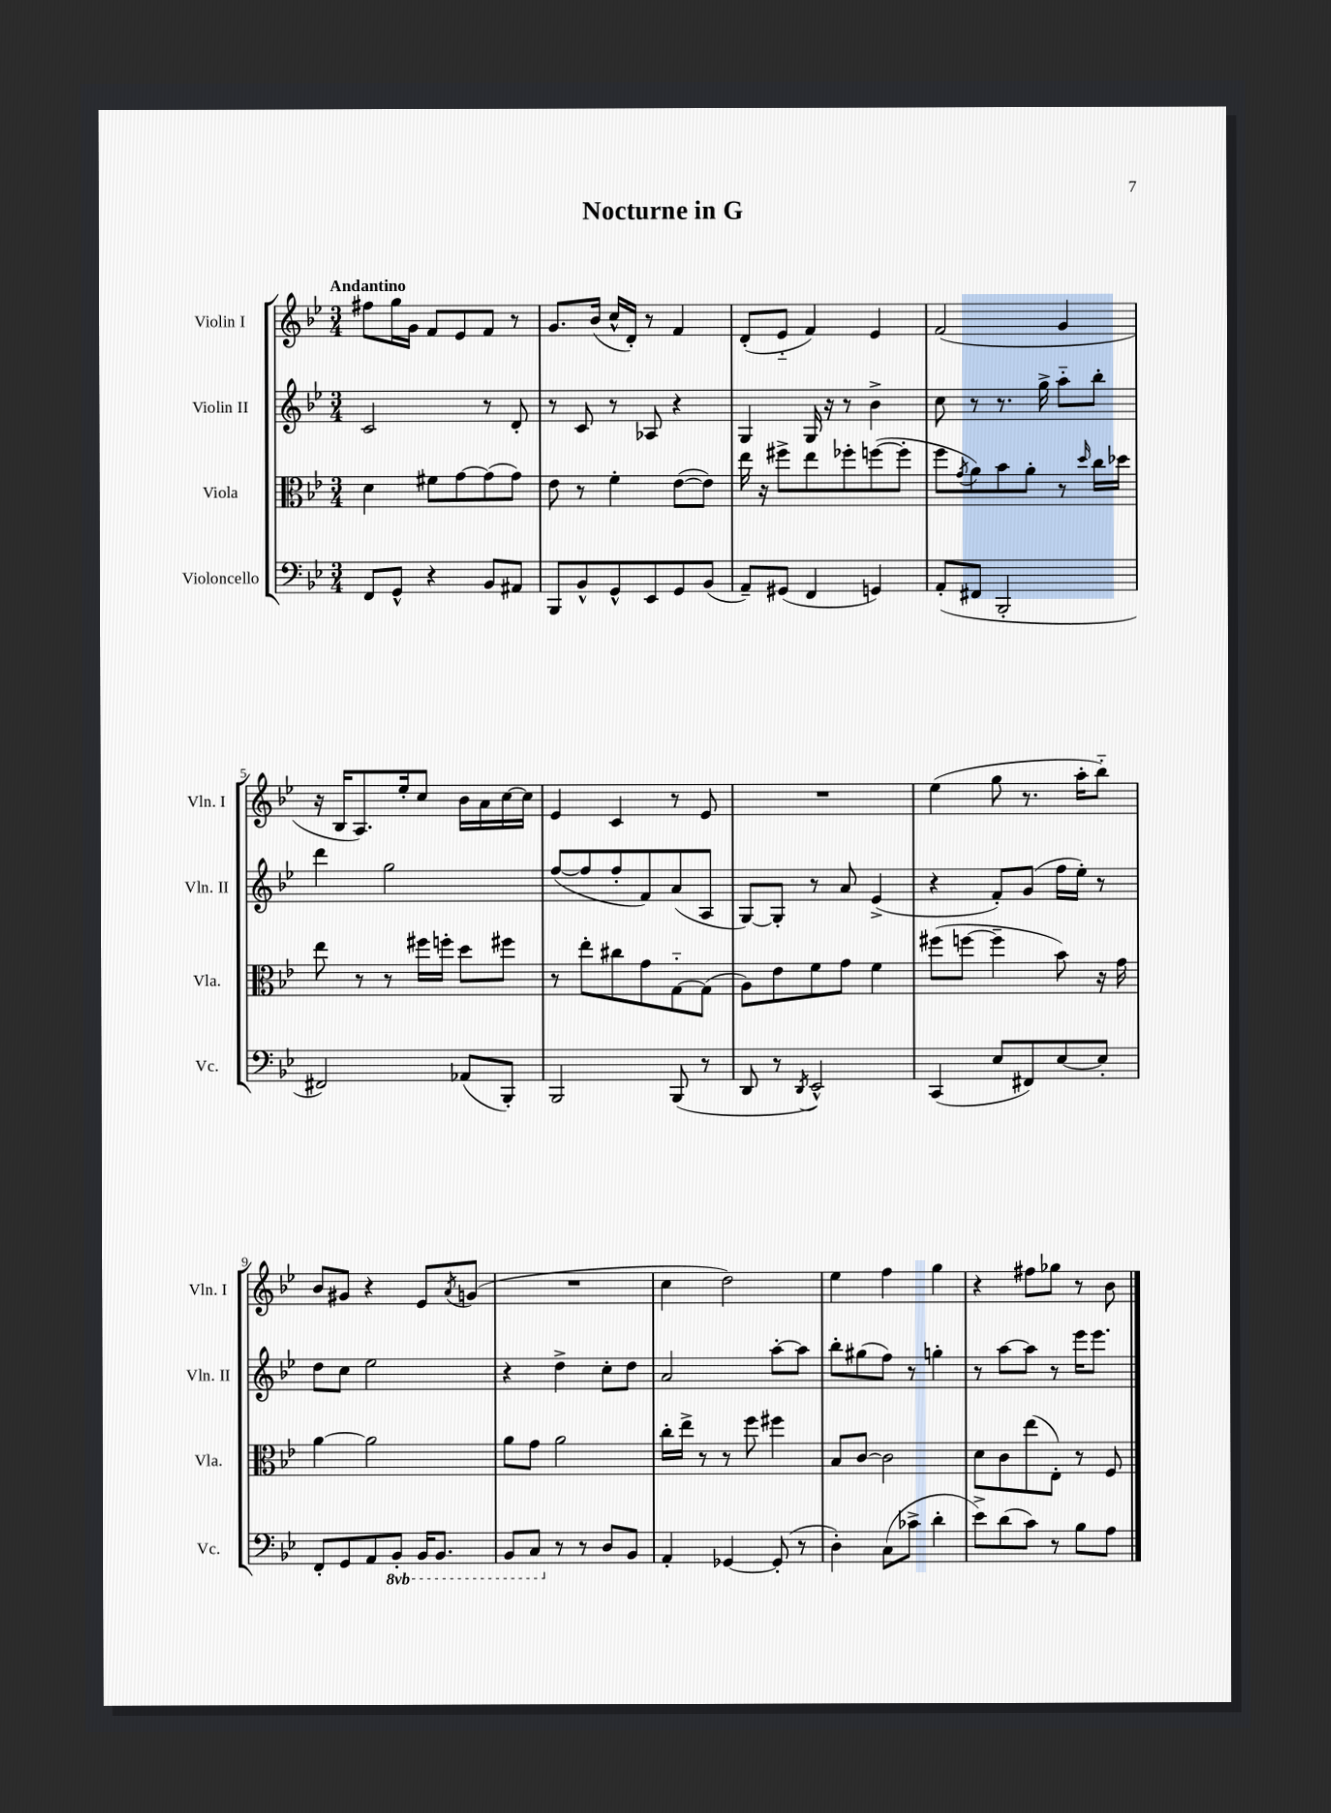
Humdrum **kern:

**kern	**kern	**kern	**kern
*part4	*part3	*part2	*part1
*staff4	*staff3	*staff2	*staff1
*I"Violoncello	*I"Viola	*I"Violin II	*I"Violin I
*I'Vc.	*I'Vla.	*I'Vln. II	*I'Vln. I
*clefF4	*clefC3	*clefG2	*clefG2
*k[b-e-]	*k[b-e-]	*k[b-e-]	*k[b-e-]
*M3/4	*M3/4	*M3/4	*M3/4
=1	=1	=1	=1
!	!	!	!LO:TX:a:B:t=Andantino
8FF/L	4d\	2c/	8ff#X\L
8GG^^/J	.	.	16gg\L
.	.	.	16g\JJ
4r	8f#X\L	.	8f/L
.	[8g\	.	8e-/
8BB-/L	(8g\]	8r	8f/J
8AA#X/J	8g\J)	8d'/	8r
=2	=2	=2	=2
8BBB-/L	8e-\	8r	8.g/L
8BB-^^/	8r	8c/	.
.	.	.	(16b-/Jk
8GG^^/	4f'\	8r	16cc^^/LL
.	.	.	16d'/JJ)
8EE-/	.	8A-X/	8r
8GG/	([8e-\L	4r	4f/
(8BB-/J	8e-\J])	.	.
=3	=3	=3	=3
8AA~/L)	16ee-\	4G/	(8d'/L
.	16r	.	.
(8GG#X/J	8ff#X^\L	.	8e-/J
4FF/	8ee-\	16G/	4f/)
.	.	16r	.
.	8ff-X'\	8r	.
4GGn/)	([8ffn\	4b-^\	4e-/
.	8ff'\J]	.	.
=4	=4	=4	=4
(8AA'/L	8ff\L	8cc\	(2f/
.	8qg/	.	.
8FF#X/J	8a\)	8r	.
2BBB-'/	8b-\	8.r	.
.	8a'\J	.	.
.	.	16gg^\	.
.	8r	8aa\L	4g/
.	16qqdd/	.	.
.	16cc\LL	8bb-'\J	.
.	16dd-X\JJ	.	.
!!LO:LB:g=z
=5	=5	=5	=5
2FF#X/)	8ee-\	4ddd\	16r
.	.	.	16B-/KL
.	8r	.	8.A/)
.	8r	2gg\	.
.	.	.	16ee-'/k
.	16ff#X\LL	.	8cc/J
.	16ffn'\JJ	.	.
(8AA-X/L	8dd\L	.	16b-\LL
.	.	.	16a\
8BBB-'/J)	8ff#X\J	.	[16cc\
.	.	.	16cc\JJ]
=6	=6	=6	=6
2BBB-/	8r	([8ff/L	4e-/
.	8ee-'\L	8ff/]	.
.	8cc#X\	8ff'/	4c/
.	8g\	8f/)	.
(8BBB-/	[8G\	(8a/	8r
8r	(8G\J]	8A/J	8e-/
=7	=7	=7	=7
8DD/	8A\L)	[8G/L)	2.r
8r	8e-\	8G'/J]	.
8qDD/	.	.	.
2EE-^^/)	8f\	8r	.
.	8g\J	8a/	.
.	4f\	(4e-^/	.
=8	=8	=8	=8
(4CC/	(8ff#X\L	4r	(4ee-\
.	[8ffn\J	.	.
8E-/L	4ff~\]	8f'/L)	8gg\
8FF#X/)	.	(8g/J	8.r
[8E-/	8b-\)	16ff\LL	.
.	.	16ee-'\JJ)	16aa'\KL
8E-'/J]	16r	8r	8bb-\J)
.	16g\	.	.
!!LO:LB:g=z
=9	=9	=9	=9
8FF'/L	[4a\	8dd\L	8b-/L
8GG/	.	8cc\J	8g#X/J
8AA/	2a\]	2ee-\	4r
*8ba	*	*	*
8BBB-'/J	.	.	.
16BBB-/KL	.	.	8e-/L
8.BBB-/J	.	.	.
.	.	.	8qa/
.	.	.	(8gn/J
=10	=10	=10	=10
8BBB-/L	8a\L	4r	2.r
8CC/J	8g\J	.	.
*X8ba	*	*	*
8r	2a\	4dd^\	.
8r	.	.	.
8D/L	.	8cc'\L	.
8BB-/J	.	8dd\J	.
=11	=11	=11	=11
4AA'/	16cc'\LL	2a/	4cc\
.	16ee-^\JJ	.	.
.	8r	.	.
[4GG-X/	8r	.	2dd\)
.	8ff\	.	.
(8GG-'/]	4ff#X\	[8aa'\L	.
8r	.	8aa\J]	.
=12	=12	=12	=12
4D'\)	8B-/L	8bb-'\L	4ee-\
.	[8c/J	(8gg#X\	.
(8C\L	2c\]	8ff\J)	4ff\
8c-X^\J	.	8r	.
4d'\	.	4ggn'\	4gg\
=13	=13	=13	=13
8e-^\L)	8d\L	8r	4r
(8d\	8c\	[8aa\L	.
8c\J)	(8ee-\	8aa\J]	8ff#X\L
8r	8E-'\J)	8r	8gg-X\J
8B-\L	8r	16eee-\KL	8r
.	.	8.eee-\J	.
8A\J	8F/	.	8b-\
==	==	==	==
*-	*-	*-	*-
